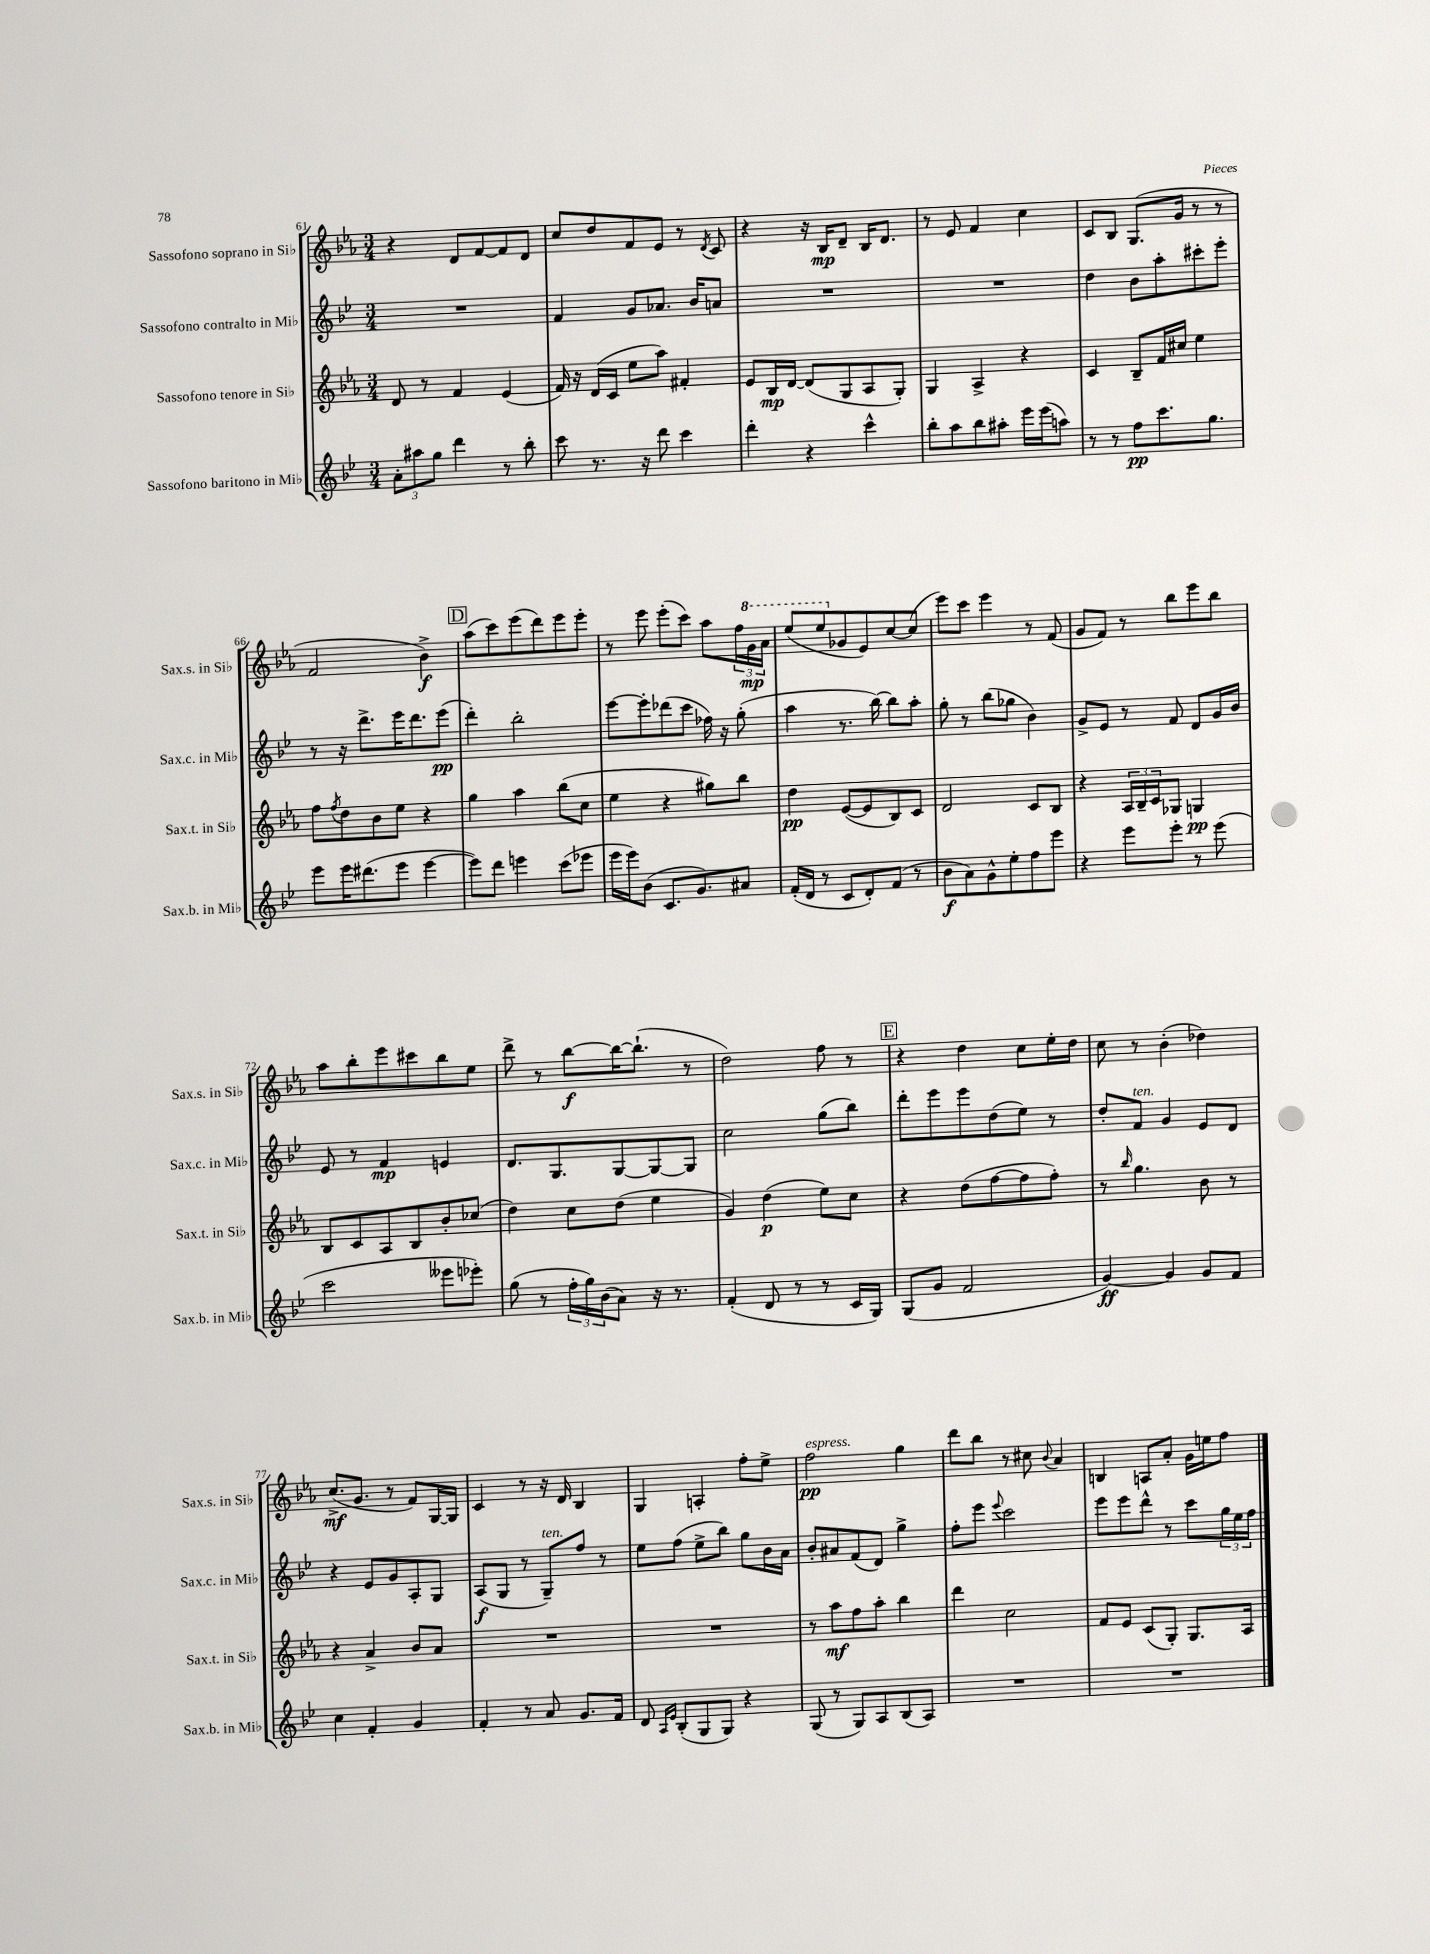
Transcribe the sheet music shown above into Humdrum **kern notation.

**kern	**kern	**kern	**kern
*staff4	*staff3	*staff2	*staff1
*clefG2	*clefG2	*clefG2	*clefG2
*k[b-e-]	*k[b-e-a-]	*k[b-e-]	*k[b-e-a-]
*M3/4	*M3/4	*M3/4	*M3/4
12a'	8d	2.r	4r
12aa#	.	.	.
.	8r	.	.
12gg	.	.	.
4ddd	4f	.	8d
.	.	.	[8f
8r	(4e-	.	8f]
8bb-'	.	.	8d
=	=	=	=
8ccc	16f)	4f	8cc
.	16r	.	.
8.r	(16d	.	8dd
.	16c	.	.
.	8ee-	8g	8f
16r	.	.	.
8ddd	8aa-)	8.a-	8e-
4ccc	4f#'	.	8r
.	.	16b-	.
.	.	.	8qd
.	.	8a	8c
=	=	=	=
4ddd'	8e-	2.r	4r
.	16B-	.	.
.	[16d	.	.
4r	(8d]	.	16r
.	.	.	16B-
.	8G	.	8d~
4ccc^^	8A-	.	16B-
.	.	.	8.d
.	8G')	.	.
=	=	=	=
8bb-'	4G	2.r	8r
8aa	.	.	8e-
8bb-	4A-^	.	4f
8aa#'	.	.	.
16eee-	4r	.	4cc
(16eee-	.	.	.
8aa)	.	.	.
=	=	=	=
8r	4c	4dd	8c
8r	.	.	8B-
8ff	8B-~	8b-	(8.G
8.ccc	16f	8aa'	.
.	16cc#	.	16g
.	4ee-	8ccc#'	8r
8.gg	.	.	.
.	.	8eee-'	8r
=	=	=	=
8eee-	8ff	8r	2f
.	8qff	.	.
16eee-	8dd	16r	.
(8.ddd#	.	8.ddd^	.
.	8b-	.	.
8eee-	8ee-	16eee-	.
.	.	8.ddd	.
[4eee-	4r	.	4b-^)
.	.	(8eee-	.
=	=	=	=
8eee-])	4gg	4ddd')	(8aa-
8ddd	.	.	8ccc)
4eee	4aa-	2bb-'	(8eee-
.	.	.	8ddd)
(8ccc	(8bb-	.	8eee-
8eee-	8cc	.	8eee-'
=	=	=	=
16eee-	4ee-	[8eee-	8r
16eee-)	.	.	.
(8b-	.	8eee-']	8eee-
8.c	4r	(8ddd-	(8eee-'
.	.	8ccc	8ccc)
8.g)	.	.	.
.	8gg#)	16ff-)	8aa-
.	.	16r	.
8a#	8bb-	(8gg'	24ff
.	.	.	24gg
.	.	.	24aa-
=	=	=	=
(16f'	4dd	4aa	(8eee-
16d	.	.	.
8r	.	.	8eee-
8c	([8e-	8.r	8g-
8d')	8e-]	.	8e-)
.	.	[16bb-)	.
(8f	8B-)	8bb-]	[8cc
8r	8c	8aa'	(8cc]
=	=	=	=
8b-	2d	8gg'	8eee-)
8a)	.	8r	8ccc
8g^^	.	(8bb-	4eee-
8ee-'	.	8gg-	.
8ff	8c	4b-)	8r
8eee-	8B-	.	(8f
=	=	=	=
4r	4r	8g^	8g
.	.	8e-	8f)
8eee-	24A-	8r	8r
.	24B-~	.	.
.	24c	.	.
8eee-'	8G-	8f	8bb-
8r	4G	8d	8eee-
(8eee-	.	16g	8bb-
.	.	16b-	.
=	=	=	=
2ccc	8B-	8e-	8aa-
.	8c	8r	8bb-'
.	8A-	4f	8eee-
.	8B-	.	8ccc#
8eee--	8b-'	4e	8bb-
8eee-')	(8cc-	.	8ee-
=	=	=	=
(8gg	4dd)	8.d	8ddd^
8r	.	.	8r
.	.	8.G	.
24ff'	8cc	.	[8bb-
24gg)	.	.	.
(24b-	.	.	.
8a)	(8dd	[8G	16bb-_
.	.	.	(8.bb-`]
16r	4ee-	8G_	.
8.r	.	.	.
.	.	8G]	8r
=	=	=	=
(4f'	4g)	2cc	2dd)
8d	(4dd	.	.
8r	.	.	.
8r	8ee-)	(8gg	8ff
16c	8cc	8bb-)	8r
16G)	.	.	.
=	=	=	=
(8G	4r	8ddd'	4r
8g	.	8eee-	.
2f	(8dd	8eee-	4dd
.	[8ff	(8dd	.
.	8ff]	8ee-)	8cc
.	8ff')	8r	16ee-'
.	.	.	16dd
=	=	=	=
[4g)	8r	8dd'	8cc
.	16qqbb-	.	.
.	4.gg	8f	8r
4g]	.	4g	(4b-'
8g	8b-	8e-	4dd-)
8f	8r	8d	.
=	=	=	=
4cc	4r	4r	(8.cc^
.	.	.	8.g
4f'	4a-^	8e-	.
.	.	8g	8r
4g	8b-	8A'	8f)
.	8a-	8G	[16G
.	.	.	16G]
=	=	=	=
4f'	2.r	(8A	4c
.	.	8G	.
8r	.	8r	8r
8a	.	8G~)	16r
.	.	.	16d
8.g	.	8ff	4B-
.	.	8r	.
16f	.	.	.
=	=	=	=
8d	2.r	8ee-	4G
16qqA	.	.	.
16qqe-	.	.	.
(8B-'	.	(8ff	.
8G	.	8ee-^	4A'
8G)	.	8bb-)	.
4r	.	8gg	8ff'
.	.	16b-	8ee-^
.	.	16a	.
=	=	=	=
(8G	8r	8b-'	2ff
8r	8aa-	8a#	.
8G)	8ff	(8f	.
8A	8aa-'	8d)	.
(8B-	4bb-	4gg^	4gg
8A)	.	.	.
=	=	=	=
2.r	4ddd	8ff'	8ddd
.	.	8eee-	8bb-
.	.	8qqeee-	.
.	2cc	2ccc	8r
.	.	.	8cc#
.	.	.	8qqb-
.	.	.	4a-
=	=	=	=
2.r	8f	8eee-	4B
.	8e-	8eee-	.
.	(8c	8ddd^^	8A
.	8G')	8r	8a-'
.	8.G	8ccc	16g
.	.	.	16ee
.	.	24gg	8ff
.	.	24ee-	.
.	16A-	.	.
.	.	24ff	.
==	==	==	==
*-	*-	*-	*-
